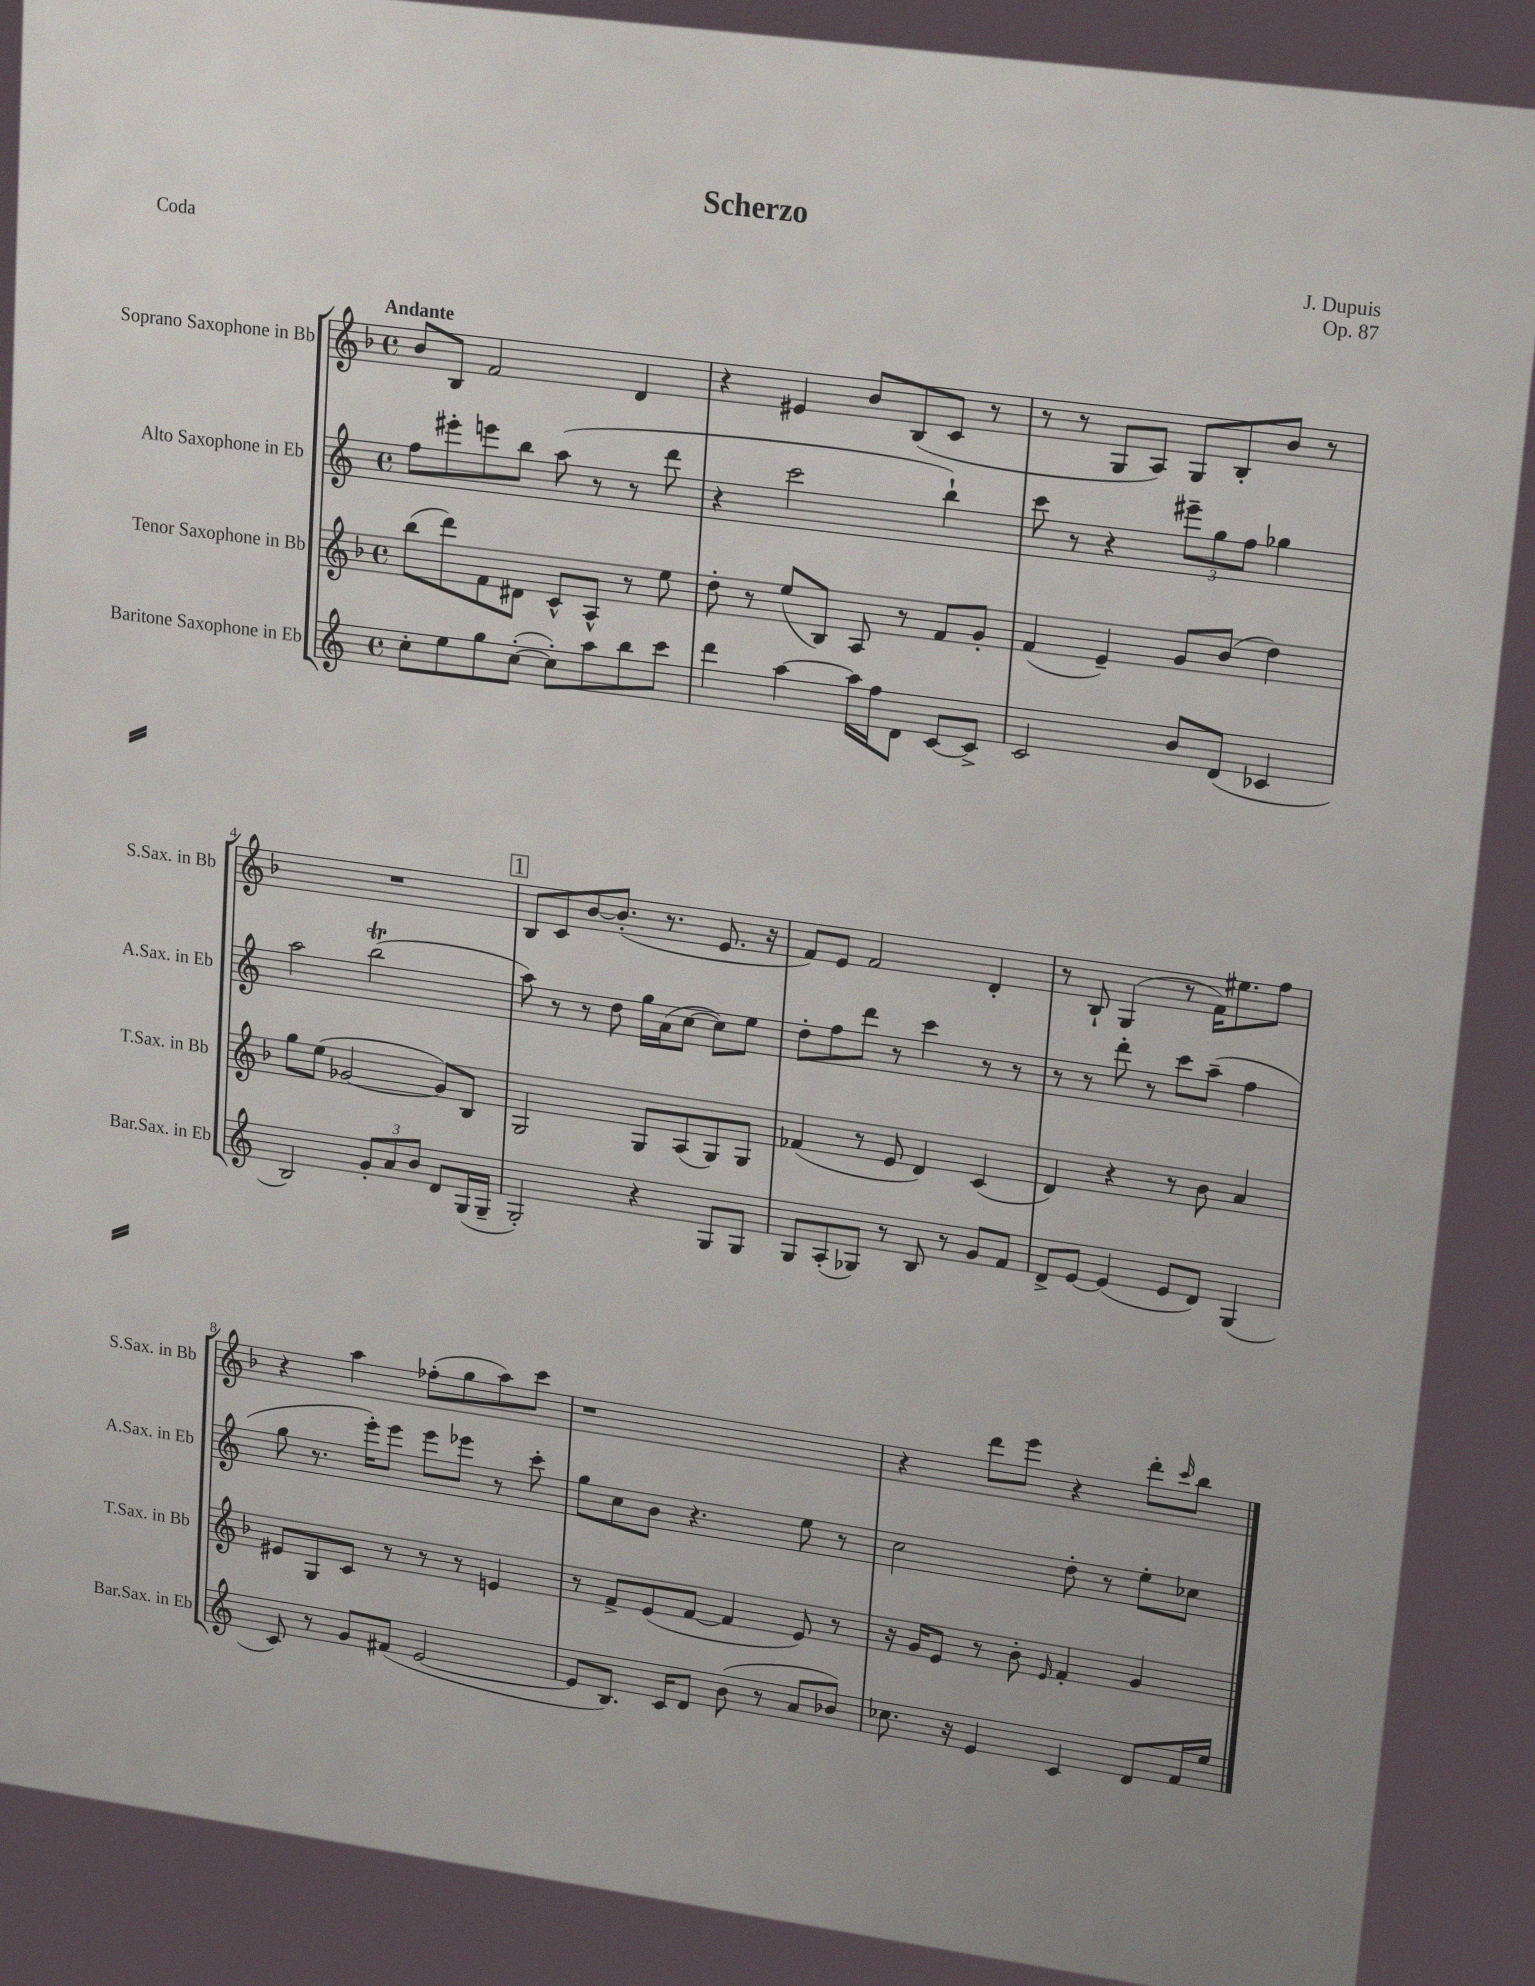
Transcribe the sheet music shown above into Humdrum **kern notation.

**kern	**kern	**kern	**kern
*staff4	*staff3	*staff2	*staff1
*clefG2	*clefG2	*clefG2	*clefG2
*k[]	*k[b-]	*k[]	*k[b-]
*M4/4	*M4/4	*M4/4	*M4/4
*met(c)	*met(c)	*met(c)	*met(c)
8cc'	(8bb-	8ff	8b-
8ee	8ddd)	8eee#'	8B-
8gg	8f	8eee	2f
([8cc'	8d#	8bb	.
8cc'])	8c^^	(8aa	.
8aa	8A^^	8r	.
8bb	8r	8r	4d
8ccc	8ee	8ddd	.
=	=	=	=
4ddd	8dd'	4r	4r
.	8r	.	.
[4aa	(8ee	2ccc	4e#
.	8B-)	.	.
16aa]	8A	.	8b-
16ff	.	.	.
8d	8r	.	(8B-
[8c	8f	4bb`)	8c
8c^]	8g'	.	8r
=	=	=	=
2c	(4f	8ccc	8r
.	.	8r	8r
.	4e~)	4r	8G
.	.	.	8A)
8b	8g	12eee#~	8G
.	.	12gg	.
(8d	(8b-	.	8B-'
.	.	12ff	.
4c-	4dd)	4gg-	8b-
.	.	.	8r
=	=	=	=
2B)	8gg	2aa	1r
.	(8ee	.	.
.	[2g-	.	.
12g'	.	(2bb	.
12a	.	.	.
12b	.	.	.
8d	8g-])	.	.
(16G	8B-	.	.
16G~	.	.	.
=	=	=	=
2G')	2G	8aa)	8B-
.	.	8r	8c
.	.	8r	[8b-
.	.	8dd	(8.b-']
4r	8G	16gg	.
.	.	(16a	8.r
.	(8A	[8cc	.
8G	8G)	8cc])	8.e
8G	8G	8ee	.
.	.	.	16r
=	=	=	=
8G	(4f-	8dd'	8f)
(8A'	.	8ff	8e
8G-)	8r	8ddd	2f
8r	8e	8r	.
8B	4d)	4ccc	.
8r	.	.	.
8g	(4c	8r	4d'
8f	.	8r	.
=	=	=	=
8d^	4d)	8r	8r
[8e	.	8r	8B-`
(4e]	4r	8ddd'	(4G
.	.	8r	.
8e	8r	8ccc	8r
8d)	8b-	(8aa~	16f)
.	.	.	8.ee#
(4G	4a	4ff	.
.	.	.	8ff
=	=	=	=
8c)	8e#	8gg	4r
8r	8G	8.r	.
8g	8c	.	4aa
.	.	16eee')	.
(8f#	8r	8eee	.
[2e	8r	8eee	(8ff-'
.	8r	8eee-	8gg
.	4e	8r	8aa)
.	.	8ccc'	8ccc
=	=	=	=
8e]	8r	8gg	1r
8.B)	8f^	8cc	.
.	(8e	8b	.
16c	.	.	.
8d	[8f	4.r	.
(8b	4f]	.	.
8r	.	.	.
8a	8e)	8ee	.
8b-)	8r	8r	.
=	=	=	=
8.cc-	16r	2cc	4r
.	16g	.	.
.	8e	.	.
16r	.	.	.
4e	8r	.	8ddd
.	8b-'	.	8eee
.	16qqe	.	.
4c	4f'	8dd'	4r
.	.	8r	.
8d	4g	8ee'	8ddd'
.	.	.	16qqccc
16f	.	8cc-	8bb-
16ee	.	.	.
==	==	==	==
*-	*-	*-	*-
